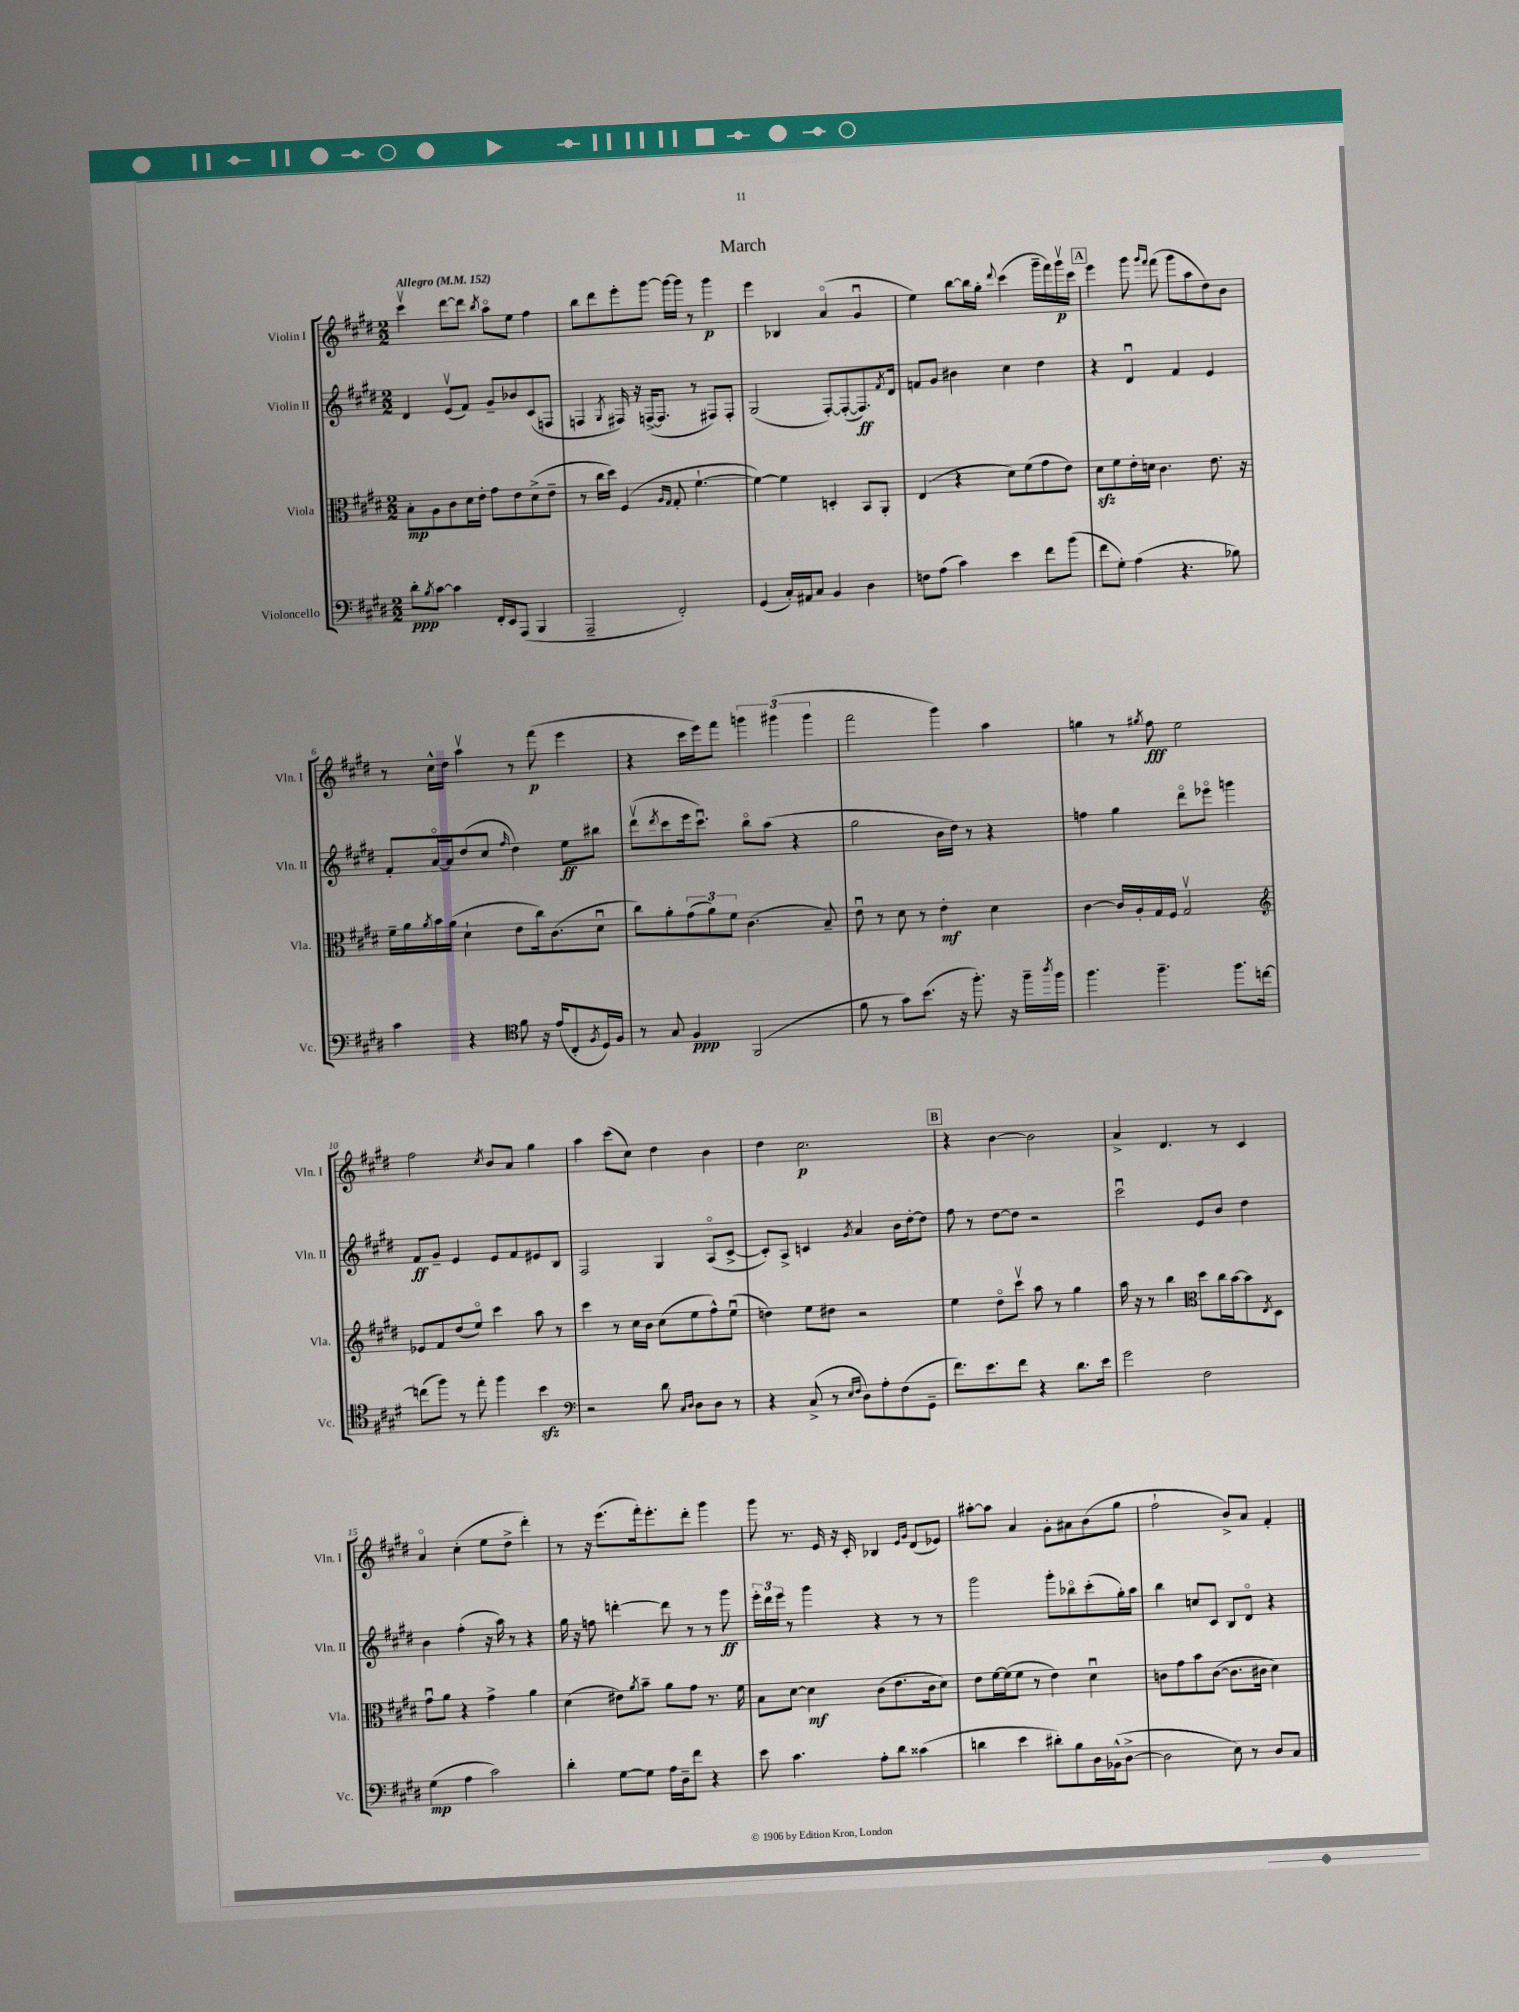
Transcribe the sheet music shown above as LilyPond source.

\header { title = "March" }
<<
\new StaffGroup <<
\new Staff = "s0" \with { instrumentName = "Violin I" shortInstrumentName = "Vln. I" } {
    \clef treble \key e \major \numericTimeSignature \time 2/2 \tempo "Allegro" 4 = 152
    cis'''4\upbow dis'''8~ dis'''8 \acciaccatura { b''8 } a''8\flageolet e''8 fis''4 |
    b''8 dis'''8 e'''8-. gis'''8~ gis'''16~ gis'''16 r8 gis'''4\p |
    e'''4 bes4 a'4\flageolet( gis'4\downbow |
    e''4) b''8~ b''16 gis''16-. \appoggiatura { dis'''8 } cis'''4( gis'''16-- fis'''16) gis'''16\upbow\p cis'''16 |
    \mark \markup { \box "A" } e'''4 gis'''8 \grace { gis'''16 fis'''16 } fis'''8( gis'''8 a''8 dis''8) b'8 |
    r8 cis''16-^ dis''16 a''4\upbow r8 fis'''8\p( e'''4 |
    r4 cis'''16 e'''16) fis'''8 \tuplet 3/2 { g'''4 gis'''4( gis'''4 } |
    fis'''2 gis'''4) a''4 |
    g''4 r8 \acciaccatura { gis''8 } fis''8\fff e''2 |
    fis''2 \acciaccatura { cis''8 } b'8 a'8 gis''4 |
    a''4 cis'''8( cis''8) dis''4 b'4 |
    dis''4 cis''2.\p |
    \mark \markup { \box "B" } r4 b'4~ b'2 |
    a'4-> dis'4. r8 cis'4 |
    a'4\flageolet cis''4-.( e''8 dis''8-> dis'''4-.) |
    r8 r16 e'''8.( fis'''16-.) e'''8.-. dis'''8-. gis'''4 |
    gis'''8 r8. e'16 r16 cis'16-. bes4 \grace { e'16 gis'16 } dis'8( ees'8) |
    ais''8~-. ais''8 a'4 gis'8-. ais'8 b'8( gis''8 |
    fis''2-! b'8->) a'8 fis'4-. \bar "|." |
}
\new Staff = "s1" \with { instrumentName = "Violin II" shortInstrumentName = "Vln. II" } {
    \clef treble \key e \major \numericTimeSignature \time 2/2
    dis'4 e'8\upbow( fis'8) gis'8-- bes'8 cis'8( f8 |
    f4 \acciaccatura { gis8 } fis16) r16 f16~->( f8. r8 fis8) fis8-. |
    gis2( fis8~-.) fis8~-.( fis8.\ff) \acciaccatura { fis'8 } dis'16 |
    f'8 gis'8 bis'4 cis''4 dis''4 |
    \mark \markup { \box "A" } r4 dis'4\downbow fis'4 e'4 |
    fis'8-. a'16~\flageolet a'16 dis''8( cis''8 \grace { fis''16 } dis''4) e''8\ff bis''8 |
    dis'''8\upbow( \acciaccatura { dis'''8 } cis'''8 e'''16 cis'''8.\downbow) b''8\flageolet a''8( r4 |
    gis''2 b'16 dis''16) r8 r4 |
    f''4 gis''4 dis'''8\flageolet ees'''8\flageolet g'''4 |
    fis'8\ff gis'8-- e'4 e'8 fis'8 eis'8 b8 |
    fis2 gis4 a8\flageolet( cis'8~-> |
    cis'8-.) a8-> c'4 \acciaccatura { gis'8 } a'4 b'16 dis''16~-. dis''8 |
    \mark \markup { \box "B" } fis''8 r8 dis''8~ dis''8 r2 |
    cis'''2\downbow e'8 b'8 dis''4 |
    b'4 fis''4-.( r16 a''16) r8 r4 |
    gis''16 r16 f''8 d'''4~-. d'''8 r8 r8 gis'''8\ff |
    \tuplet 3/2 { e'''16-. dis'''16 e'''16 } r8 gis'''4 r4 r8 r8 |
    gis'''2 gis'''8-. bes''8\flageolet cis'''8-.( gis''16-.) a''16 |
    b''4 c''8 cis'8 b8 dis'8\flageolet r4 \bar "|." |
}
\new Staff = "s2" \with { instrumentName = "Viola" shortInstrumentName = "Vla." } {
    \clef alto \key e \major \numericTimeSignature \time 2/2
    b8-.\mp a8 cis'8 dis'16 e'16-. gis'8 e'8 dis'8->( e'8-- |
    r8 cis''16 dis''16) fis4( \grace { a16 gis16 } gis8-. fis'4.~-! |
    fis'4~) fis'4 d4-. b,8 a,8-. |
    e4( r4 dis'8) fis'8( gis'8 e'8) |
    \mark \markup { \box "A" } dis'8\sfz fis'8 e'16-. d'16 cis'4. e'8. r16 |
    fis'16-- a'16 \acciaccatura { a'8 } b'16 a'16( dis'4-! e'8 cis''16) cis'8.( dis'8\downbow |
    cis''8) a'8-. \tuplet 3/2 { gis'8( a'8) fis'8 } cis'4.( b8--) |
    e'8\downbow r8 dis'8 r8 e'4-.\mf dis'4 |
    cis'4~ cis'16 a16-. gis16 fis16 gis2\upbow |
    \clef treble ees'8 fis'8 dis''8( e''8\flageolet) cis'''4 a''8 r8 |
    cis'''4 r8 cis''16 b'16 cis''8( e''8 fis''8-^) e''8\downbow( |
    d''4) e''8 dis''8 r2 |
    \mark \markup { \box "B" } e''4 dis''8\flageolet cis'''8\upbow a''8 r8 gis''4 |
    a''16 r16 r8 b''4 \clef alto dis''8 cis''16 b'16~ b'8 \acciaccatura { e8 } dis8 |
    gis'8\downbow a'8 r4 gis'4-> a'4 |
    dis'4( eis'8) \acciaccatura { a'8 } b'8-- a'8 gis'8 r8. fis'16 |
    b8 dis'8~ dis'4\mf cis'8( e'8. cis'16 dis'8) |
    e'8 fis'16~ fis'16( fis'8 r8 e'4) dis'4\downbow |
    c'8 gis'8 b'8 c'8~( c'8. cis'16 dis'4) \bar "|." |
}
\new Staff = "s3" \with { instrumentName = "Violoncello" shortInstrumentName = "Vc." } {
    \clef bass \key e \major \numericTimeSignature \time 2/2
    dis'8-.\ppp \acciaccatura { b8 } cis'8~ cis'4 fis,16-. e,16 a,,8( b,,4 |
    a,,2-- fis,2-.) |
    gis,4( cis16-.) ais,16 cis8 b,4 dis4 |
    f8 a8( cis'4) e'4 fis'8 b'8( |
    \mark \markup { \box "A" } fis'8 gis8-.) a4( r4. bes8) |
    cis'4 r4 \clef tenor fis'8 r16 e'16( cis8-. \acciaccatura { fis8 } dis16) fis16 |
    r8 gis8 fis4\ppp fis,2( |
    fis'8 r8 gis'8) b'8.( r16 fis''8.-.) r16 fis''16-- \acciaccatura { a''8 } fis''16 |
    fis''4. fis''4.-- fis''8. c''16~ |
    c''8( fis''8) r8 e''8-. fis''4 b'4\sfz |
    \clef bass r2 dis'8 \grace { cis16 dis16 } dis8 dis8 r8 |
    r4 cis8->( r8 \grace { e16 fis16 } dis8) a8-. fis8( gis,8-- |
    \mark \markup { \box "B" } fis'8.) e'8. fis'8 r4 dis'8. e'16 |
    gis'2 fis2 |
    gis4\mp( a4 cis'2) |
    dis'4-. gis8~ gis8 a16 dis16-- fis'8 r4 |
    e'8 cis'4. a8-. dis'8 cisis'4( |
    d'4 e'4 dis'8-.) b8 dis16 bes,16-^( dis8~-> |
    dis2 e8) r8 dis8 cis8 \bar "|." |
}
>>
>>
